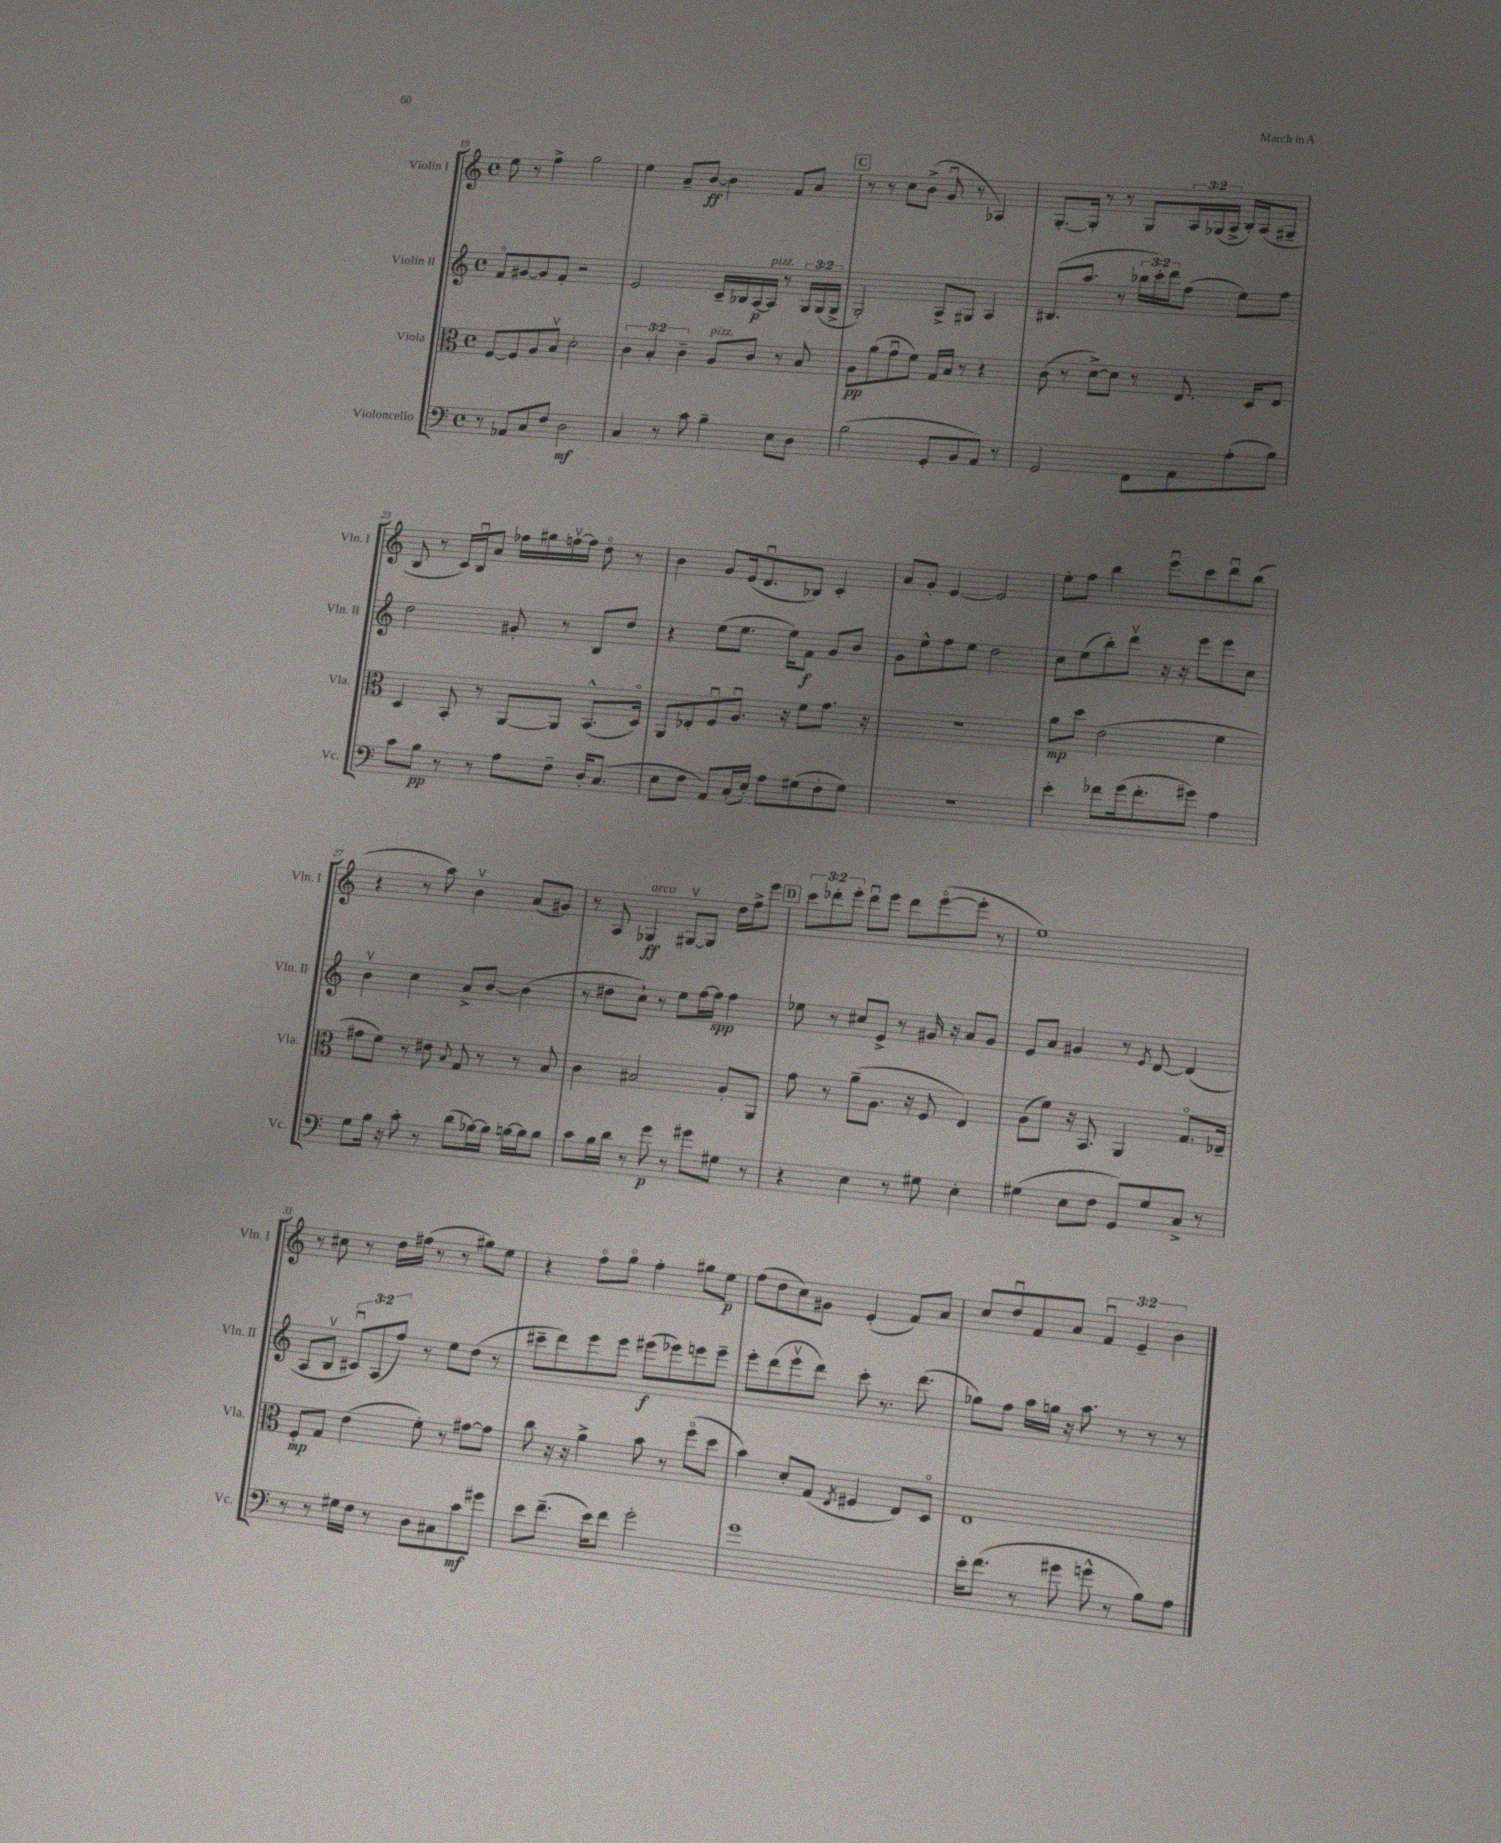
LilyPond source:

<<
\new StaffGroup <<
\new Staff = "s0" \with { instrumentName = "Violin I" shortInstrumentName = "Vln. I" } {
    \clef treble \key c \major \defaultTimeSignature \time 4/4 \override Staff.TupletNumber.text = #tuplet-number::calc-fraction-text
    e''8 r8 f''4-> g''2 |
    e''4 a'8-- b'8~\ff b'4 f'8 a'8 |
    \mark \markup { \box "C" } r8 r8 c''8 b'8->( g'8\downbow r8 aes4) |
    g8.~-. g16-. r8 r8 g8 \tuplet 3/2 { a16 ges16( a16-> } b16-.) a16( gis8-- |
    b8 r8 c'16) b16\downbow a'8 fes''16 gis''16 f''16~\upbow f''16 d''8\flageolet r8 |
    b'4 g'8 e'16( d'8.\downbow bes8) c'4-. |
    a'8 g'8-. e'4~ e'2 |
    e''8-. f''8 b''4 e'''8\downbow c'''8 d'''8\downbow b''8( |
    r4 r8 a''8) b'4\upbow a'8( gis'8) |
    r8 a8 ges4\ff^\markup { \italic "arco" } gis8~\upbow gis8 d''16 f''16-> e'''8 |
    \mark \markup { \box "D" } \tuplet 3/2 { c'''8 des'''8-. e'''8-. } des'''8\downbow e'''8 des'''8 e'''8~\flageolet( e'''8-. r8 |
    e''1) |
    r8 cis''8 r8 d''16 fis''16( r8 r8 gis''8) e''8 |
    r4 f''8\flageolet g''8\flageolet f''4-. gis''8 e''8\p |
    f''8( d''8 c''8) gis'8 e'4-.( f'8) a'8 |
    c''8 d''8\downbow f'8 a'8 \tuplet 3/2 { f'4\downbow e'4-- b'4 } \bar "|." |
}
\new Staff = "s1" \with { instrumentName = "Violin II" shortInstrumentName = "Vln. II" } {
    \clef treble \key c \major \defaultTimeSignature \time 4/4 \override Staff.TupletNumber.text = #tuplet-number::calc-fraction-text
    f'8\flageolet gis'8~ gis'8 f'8-. r2 |
    e'2 c'16-- bes16 a16~\p a16^\markup { \italic "pizz." } r8 \tuplet 3/2 { g16 g16( g16-> } |
    \mark \markup { \box "C" } g2-.) a8-> gis8 a4 |
    bis8.( a''8. r8 \tuplet 3/2 { bes''16 c'''16-.) d'''16 } f''8( e''8) f''8 |
    d''2 gis'8-. r8 b8 d''8 |
    r4 e''8( e''8. e''16) f'8\f g'8 b'8 |
    g'8 e''8-^ f''8 e''8 d''2 |
    c''8 e''8( b''8-.) d'''8\upbow r16 r16 e'''8 e'''8 c''8 |
    b'4\upbow c''4 a'8-> b'8~ b'4( |
    r8 dis''8 c''8-!) r8 e''8 f''16~ f''16\spp f''4 |
    \mark \markup { \box "D" } ees''8 r8 cis''8 e'8-> r8 gis'16 r16 a'8 gis'8 |
    e'8 a'8 gis'4 r8 \acciaccatura { e'8 } d'8~ d'4( |
    a8 b8\upbow \tuplet 3/2 { cis'8\downbow) a8( f''8) } r8 e''8 d''8( r8 |
    cis'''8-- d'''8) e'''8 e'''8 eis'''8\f( ees'''8) e'''8 e'''8-- |
    e'''8-. d'''8( e'''8\upbow d'''8) c'''8-. r8. d'''8.( |
    ges''8) f''8 a''16 g''16 r16 a''8. r8 r8 r8 \bar "|." |
}
\new Staff = "s2" \with { instrumentName = "Viola" shortInstrumentName = "Vla." } {
    \clef alto \key c \major \defaultTimeSignature \time 4/4 \override Staff.TupletNumber.text = #tuplet-number::calc-fraction-text
    f8~ f8 a8 b8\upbow d'2-. |
    \tuplet 3/2 { c'4 b4-. c'4-- } a8^\markup { \italic "pizz." } c'8 r8 b8 |
    \mark \markup { \box "C" } a8\pp a'8( g'8\downbow f'8) g16 b16 r8 r4 |
    c'8( r8 d'8~->) d'8 r8 e8. d16 e8 |
    d4 b,8-. r8 a,8~ a,8 b,8.-^( d16\flageolet) |
    a,8 ees8-. f8\downbow a8.\downbow r16 f'8 g'8. r16 |
    R1 |
    a'8\mp d''8 e'2( f'4 |
    gis'8 f'8) r8 eis'8 \appoggiatura { b8 } g8 r8 r8 b8 |
    c'4 bis2 a8-. a,8 |
    \mark \markup { \box "D" } g'8 r8 a'8--( a8. r16 f8 e4) |
    a8( f'8) r16 b,8. a,4 g8.\flageolet ees16-- |
    f8-.\mp g8 e'4( f'8-.) r8 gis'8~ gis'8 |
    c''8 r16 r16 a'4-> b'8 r8 f''8\flageolet( d''8 |
    b'4) d'8-. g8( \acciaccatura { e8 } fis4 e8) d8\flageolet |
    e1 \bar "|." |
}
\new Staff = "s3" \with { instrumentName = "Violoncello" shortInstrumentName = "Vc." } {
    \clef bass \key c \major \defaultTimeSignature \time 4/4
    r8 aes,8 c8 f8 d2\mf |
    c4 r8 c'8 b4-- e8 d8 |
    \mark \markup { \box "C" } b2( g,8-. b,8 a,8) r8 |
    g,2 f,8 a,8 a8-.( b8) |
    c'8 b8\pp r8 r8 a8 f8-- d16-. c8.( |
    e8 f8 a,8) c16-.( e16-.) a8 gis8( f8-. gis8) |
    R1 |
    e'4-. fes'8 g'16( fes'8.-. gis'8) a4 |
    g8 b16 r16 c'8-. r8 d'8( bes16~) bes16 b16~ b16 b8 |
    c'8 b16 d'16 r8 g'8\p r8 gis'8 gis8 r8 |
    \mark \markup { \box "D" } r4 e4 r8 gis8 e4-. |
    gis4( e8 f8 g,8) gis8 c8-> r8 |
    r8 r8 gis16 f16 r8 d8 cis8 c'8\mf gis'8 |
    e'8 f'8.--( e'16) f'8 g'2-. |
    g'1 |
    e'16-. f'8.( r8 gis'8 g'8-^ r8 b8) a8 \bar "|." |
}
>>
>>
\layout { \context { \Score currentBarNumber = #19 } }
